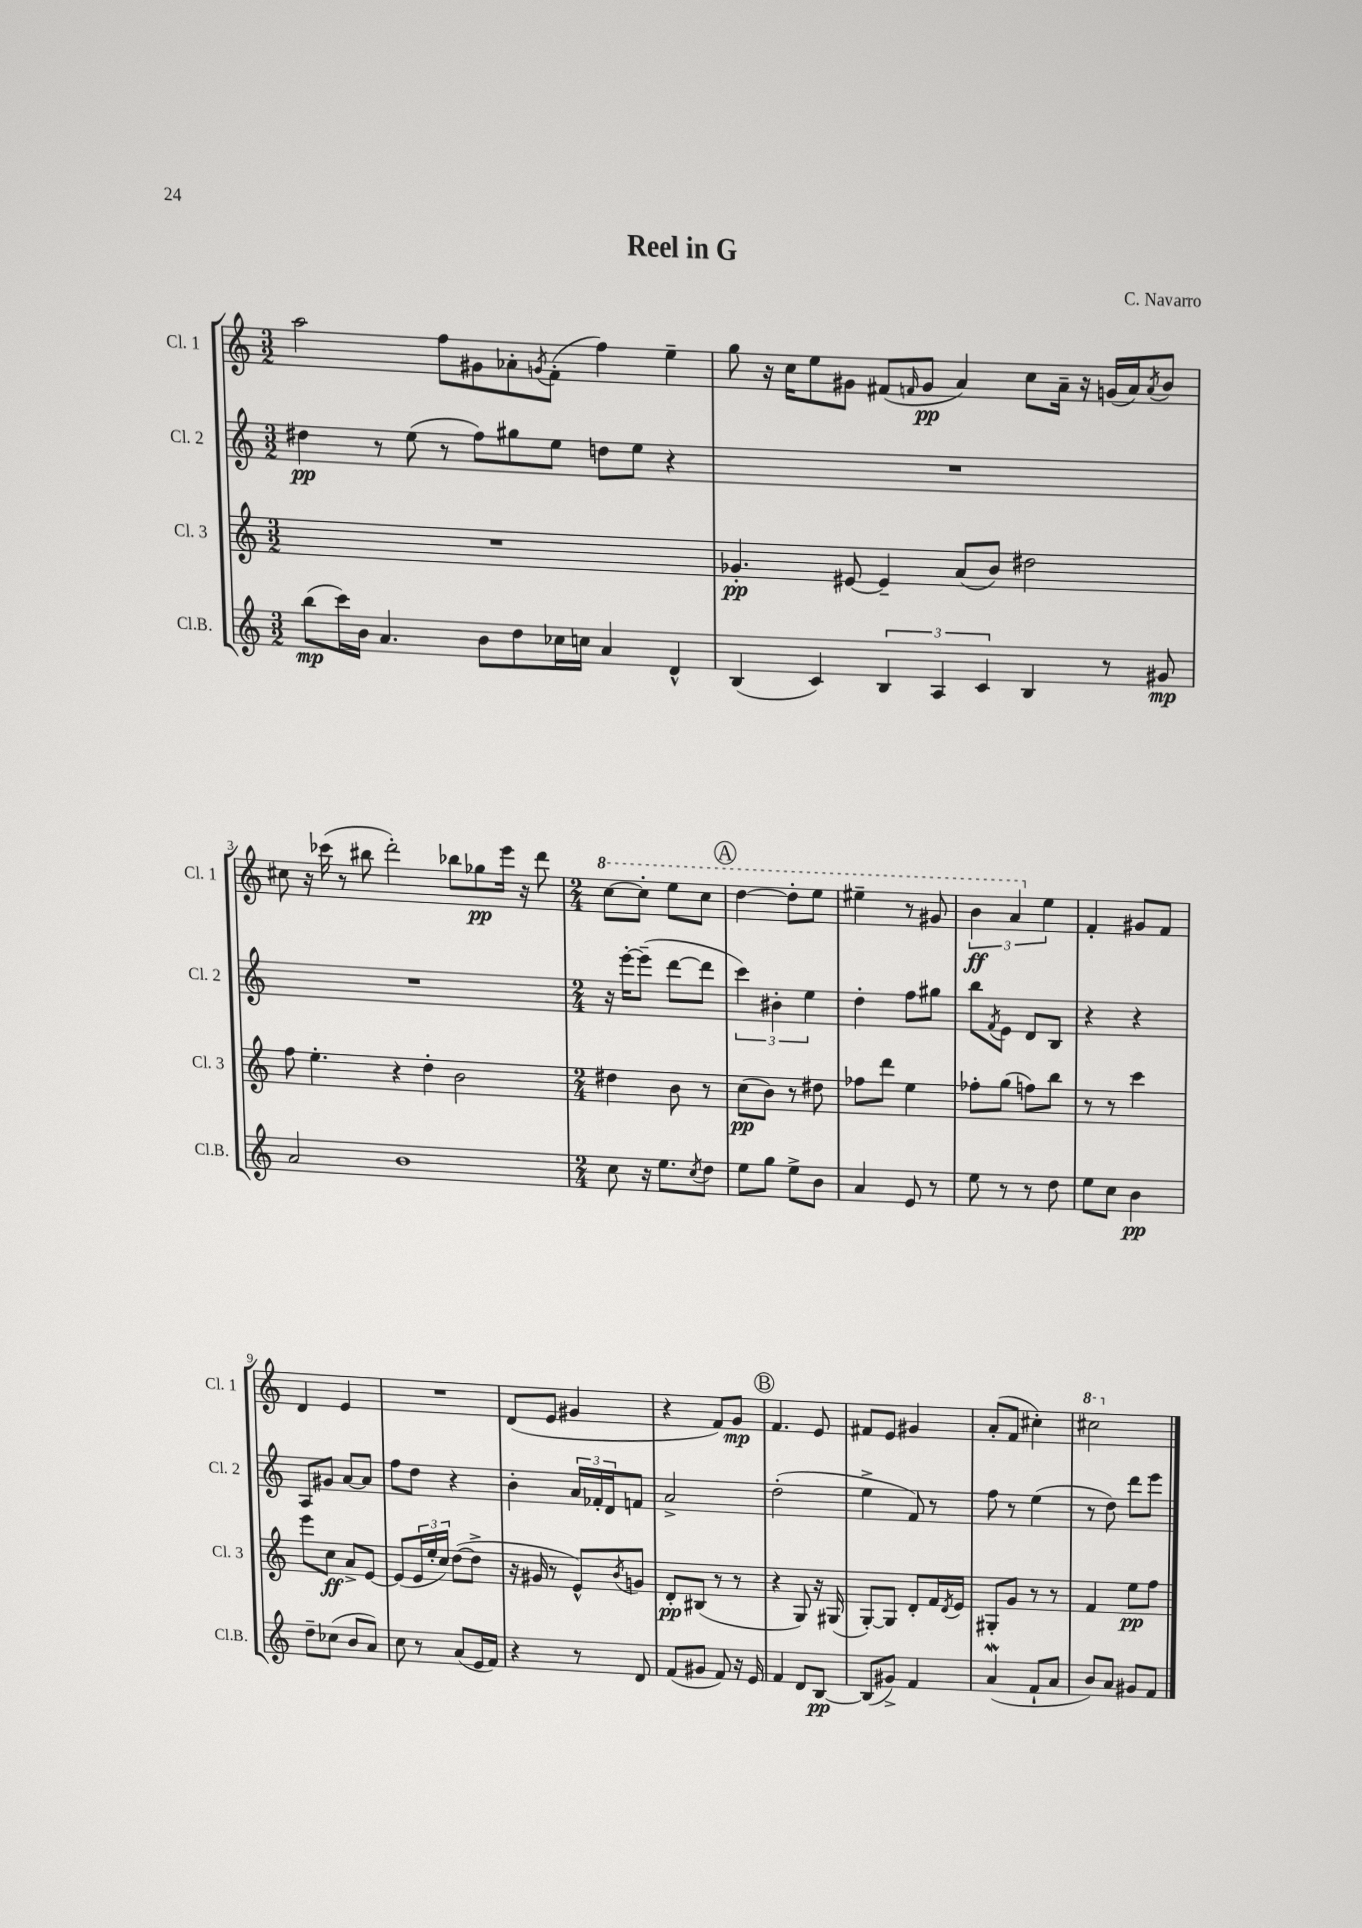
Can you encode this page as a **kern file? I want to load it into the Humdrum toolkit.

**kern	**kern	**kern	**kern
*staff4	*staff3	*staff2	*staff1
*clefG2	*clefG2	*clefG2	*clefG2
*k[]	*k[]	*k[]	*k[]
*M3/2	*M3/2	*M3/2	*M3/2
(8bb	1.r	4dd#	2aa
16ccc)	.	.	.
16b	.	.	.
4.a	.	8r	.
.	.	(8ee	.
.	.	8r	8ff
8b	.	8ff)	8g#
8dd	.	8gg#	8a-'
.	.	.	8qg
16cc-	.	8ee	(8f'
16cc	.	.	.
4a	.	8dd	4ff)
.	.	8ee	.
4d^^	.	4r	4ee~
=	=	=	=
(4B	4.g-'	1.r	8gg
.	.	.	16r
.	.	.	16cc
4c)	.	.	8ee
.	[8e#	.	8g#
6B	4e#~]	.	(8f#
.	.	.	16qqf
.	.	.	8g#
6A	.	.	.
.	(8a	.	4a)
6c	.	.	.
.	8b)	.	.
4B	2dd#	.	8cc
.	.	.	16a~
.	.	.	16r
8r	.	.	(16g
.	.	.	16a)
.	.	.	8qa
8g#	.	.	8b
=	=	=	=
2a	8ff	1.r	8cc#
.	4.ee'	.	16r
.	.	.	(16ccc-
.	.	.	8r
.	.	.	8bb#
1b	4r	.	2ddd')
.	4dd'	.	.
.	2b	.	8bb-
.	.	.	8gg-
.	.	.	16eee
.	.	.	16r
.	.	.	8ddd
=	=	=	=
*M2/4	*M2/4	*M2/4	*M2/4
8cc	4dd#	16r	[8ccc
.	.	[16eee'	.
16r	.	(8eee~]	8ccc']
8.ee	.	.	.
.	8b	[8ddd	8eee
8qcc	.	.	.
8dd	8r	8ddd]	8ccc
=	=	=	=
8ee	(8cc	6ccc)	[4ddd
8gg	8b)	.	.
.	.	6b#'	.
8ee^	8r	.	8ddd']
.	.	6ee	.
8b	8dd#	.	8eee
=	=	=	=
4a	8ff-	4dd'	4eee#~
.	8ddd	.	.
8e	4ee	8ff	8r
8r	.	8gg#	8gg#
=	=	=	=
8ee	8ff-'	8bb	6bb
.	.	8qf	.
8r	(8gg	8e	.
.	.	.	6aa
8r	8ff)	8d	.
.	.	.	6ee
8dd	8bb	8B	.
=	=	=	=
8ee	8r	4r	4f'
8cc	8r	.	.
4b	4ccc	4r	8g#
.	.	.	8f
=	=	=	=
8dd~	8eee	8A	4d
(8cc-	8cc	8g#	.
8b	8a^	[8a	4e
8a)	[8e	8a]	.
=	=	=	=
8cc	(8e]	8ff	2r
8r	24e	8dd	.
.	24ee'	.	.
.	24cc)	.	.
(8a	([8dd	4r	.
16e	8dd^]	.	.
16f)	.	.	.
=	=	=	=
4r	16r	4b'	(8d
.	16g#	.	.
.	8r	.	8e
8r	8e^^)	24a	4g#
.	.	24f-'	.
.	.	24d	.
.	8qb	.	.
8d	8g	8f	.
=	=	=	=
(8f	8d'	2a^	4r
8g#	(8B#	.	.
8f)	8r	.	8f)
16r	8r	.	8g
16e	.	.	.
=	=	=	=
4f	4r	(2dd'	4.f
8d	8G)	.	.
[8B	16r	.	8e
.	(16G#	.	.
=	=	=	=
(8B]	[8G')	4ee^	8f#
8g#^)	8G]	.	8e
4f	8d'	8f)	4g#
.	16f	8r	.
.	8qd	.	.
.	16e	.	.
=	=	=	=
(4a	8G#'	8ff	(8a'
.	8g	8r	8f
8f`	8r	(4ee	4cc#')
8a	8r	.	.
=	=	=	=
8b)	4f	8r	2ccc#
8a	.	8dd)	.
8g#	8ee	8ddd	.
8f	8ff	8eee	.
==	==	==	==
*-	*-	*-	*-
